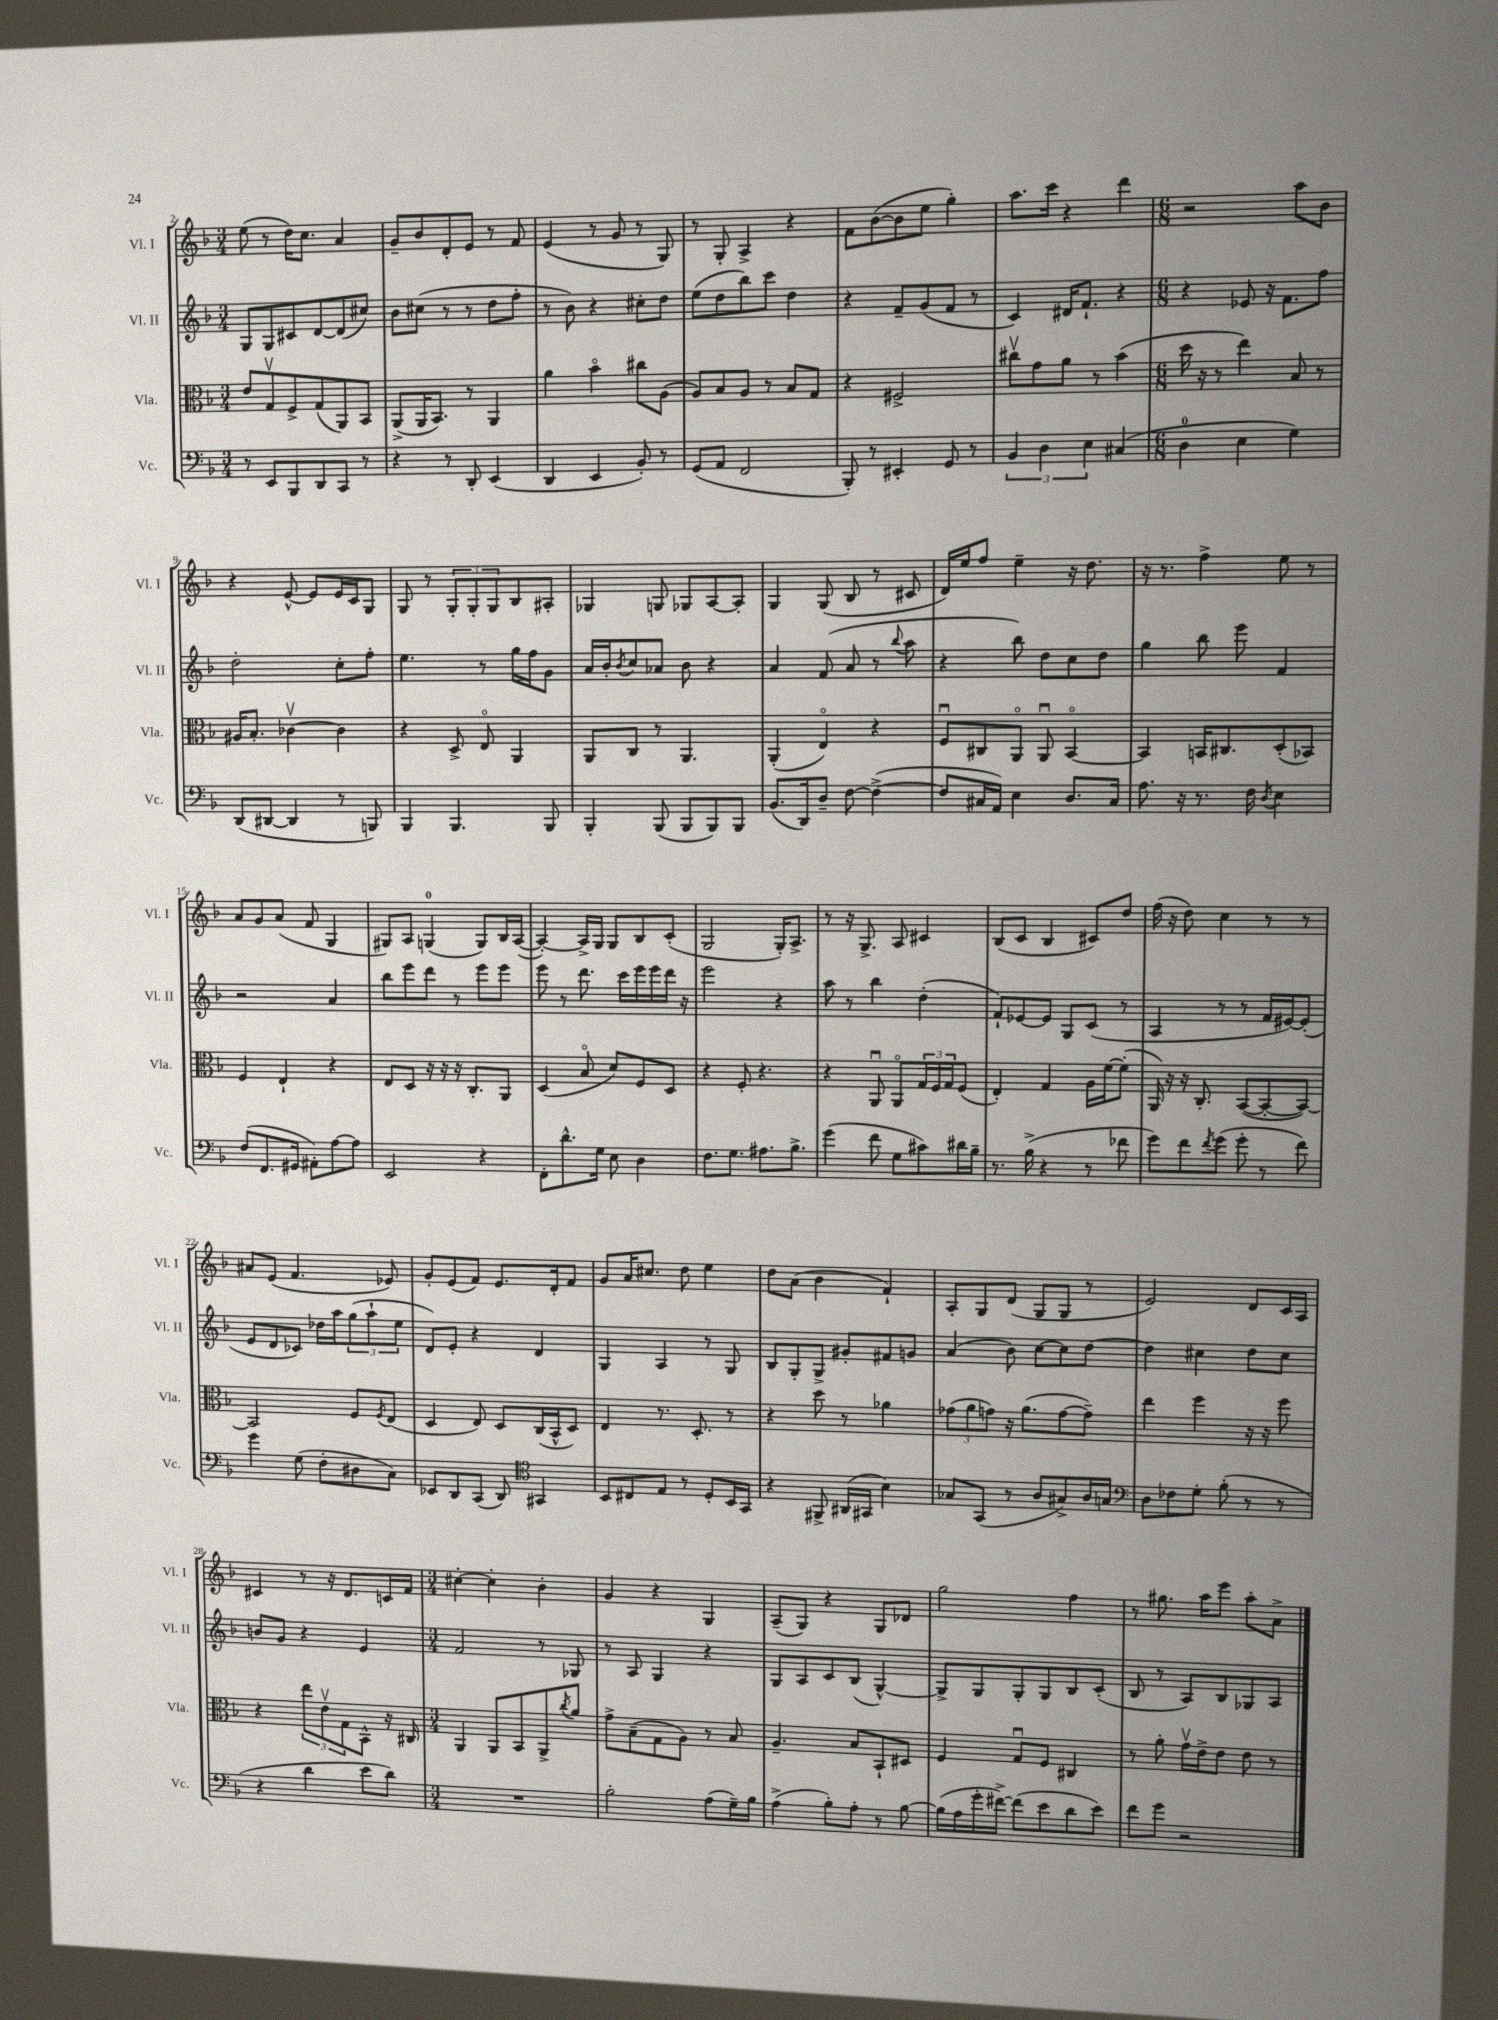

**kern	**kern	**kern	**kern
*staff4	*staff3	*staff2	*staff1
*clefF4	*clefC3	*clefG2	*clefG2
*k[b-]	*k[b-]	*k[b-]	*k[b-]
*M3/4	*M3/4	*M3/4	*M3/4
8r	8e	8G	(8ee
8EE	8Gv	8G	8r
8BBB-	8F^	8c#	16dd)
.	.	.	8.cc
8DD	(8G	[8d	.
8CC	8AA)	(8d]	4a
8r	8BB-	8cc#)	.
=	=	=	=
4r	(8AA^	8b-	8g~
.	16AA	(8cc#	8b-
.	8.BB-)	.	.
8r	.	8r	8d'
8DD'	8r	8r	8e
(4EE	4AA	8dd	8r
.	.	8ff'	8f
=	=	=	=
4DD	4a	8r	(4e
.	.	8b-)	.
4EE	4b-o	4r	8r
.	.	.	8g
8BB-')	8cc#	8cc#'	8r
8r	(8A	8dd	8G)
=	=	=	=
(8GG	8A)	(8ee	8r
8AA	8B-	8dd	8G'
2FF	8A	8bb-)	4A^
.	8r	8ccc	.
.	8B-	4dd	4r
.	8G	.	.
=	=	=	=
8BBB-')	4r	4r	8f
8r	.	.	([8b-
4EE#'	2F#^	8f~	8b-]
.	.	(8g	8ee
8GG	.	8f	4gg')
8r	.	8r	.
=	=	=	=
6BB-	8cc#v	4c)	8.aa
.	8g	.	.
6D	.	.	.
.	.	.	16ccc
.	8a	16d#	4r
.	.	8.f`	.
6E	.	.	.
.	8r	.	.
(4C#	(4b-	4r	4ddd
=	=	=	=
*M6/8	*M6/8	*M6/8	*M6/8
4D	16dd	4r	2r
.	16r	.	.
.	8r	.	.
4E	4ee)	8e-	.
.	.	16r	.
.	.	8.f	.
4G)	8B-	.	8aa
.	8r	8ff	8b-
=	=	=	=
(8DD	16A#	2dd'	4r
.	8.B-'	.	.
[8DD#	.	.	.
4DD#]	[4c-v	.	[8e^^
.	.	.	8e]
8r	4c-]	8cc'	16e
.	.	.	16c
8BBB)	.	8ff'	8G
=	=	=	=
4BBB-	4r	4.ee	8G
.	.	.	8r
4.BBB-	8D^	.	12G'
.	.	.	12G'
.	8Eo	8r	.
.	.	.	12G
.	4AA	16gg	8B-
.	.	16ff	.
8BBB-	.	8g	8A#'
=	=	=	=
4BBB-'	8AA	16a	4G-
.	.	16b-'	.
.	.	8qb-	.
.	8C	8cc	.
(8BBB-	8r	8a-	8G
8BBB-	4.AA	8b-	8G-
8BBB-)	.	4r	[8A
8BBB-	.	.	8A']
=	=	=	=
(8.BB-	(4AA'	4a	4G
16DD)	.	.	.
8D~	4Eo)	(8f	(8G
[8F	.	8a	8B-
(4F^_	4r	8r	8r
.	.	8qqbb-	.
.	.	8aa	8c#
=	=	=	=
8F]	8Fu	4r	16d)
.	.	.	16ee
16C#	8C#	.	8ff
16AA)	.	.	.
4E	8AAo	8bb-)	4ee~
.	8AAu	8dd	.
8.D	[4BB-o	8cc	16r
.	.	.	8.dd
.	.	8dd	.
16C#	.	.	.
=	=	=	=
8.A	4BB-]	4gg	16r
.	.	.	8.r
16r	.	.	.
8.r	16BB	8bb-	4ff^
.	8.C#	.	.
.	.	8eee	.
16F	.	.	.
8qD	.	.	.
4E	(8D'	4f	8ee
.	8BB-)	.	8r
=	=	=	=
(8F	4F	2r	8a
8.FF	.	.	8g
.	4E`	.	(8a
16GG#	.	.	.
8AA#')	.	.	8f
[8A	4r	4a	4G
8A]	.	.	.
=	=	=	=
2EE	8E	8bb-	8G#)
.	8D	8eee	8A
.	16r	8ddd	(4G
.	16r	.	.
.	16r	8r	.
.	8.C'	.	.
4r	.	8eee	8G)
.	8AA	8eee	16B-
.	.	.	([16A
=	=	=	=
8FF'	(4D	8eee	4A'_)
8.d^^	.	8r	.
.	8B-o	8.ddd	16A^]
16G	.	.	16G
8E	8d)	.	8G
.	.	16ccc	.
4D	8F	16eee	8B-
.	.	16eee	.
.	8D	16ddd	(8c'
.	.	16r	.
=	=	=	=
8.F	4r	2eee	2G
8.G	.	.	.
.	8F'	.	.
8.A#	4.r	.	.
.	.	4r	16G')
8.B-^	.	.	8.A^
=	=	=	=
(4g	4r	8aa	8r
.	.	8r	16r
.	.	.	8.G^
8f	8AAu	4bb-	.
8G	8AAo	.	8A
8c#)	24G	(4dd'	4c#
.	24F	.	.
.	24G	.	.
16d#	(8F	.	.
16B-~	.	.	.
=	=	=	=
8.r	4E')	8f`)	(8B-
.	.	[8e-	8c
(16B-^	.	.	.
4r	4G	8e-]	4B-
.	.	8G	.
8r	16A	(8c	8c#)
.	[16f	.	.
8f-	(8f']	8r	8dd
=	=	=	=
8g)	16AA)	4A	(16ff
.	16r	.	16r
8f	16r	.	8dd)
.	8.C'	.	.
8qf	.	.	.
(8g	.	8r	4cc
8g'	([8BB-	8r	.
8r	8BB-'_	16f	8r
.	.	[16e#)	.
8f)	8BB-_)	(8e#']	8r
=	=	=	=
4g	2BB-]	8e	8a#
.	.	8d	(8e
(8G	.	8c-)	4.f
8F'	.	16dd-	.
.	.	16aa	.
8D#	8F	(12gg	.
.	.	12aa`	.
.	8qF	.	.
8C)	(8E	.	8e-)
.	.	12ee	.
=	=	=	=
8EE-	4D	8d)	8g'
8DD	.	8e'	(8e
(8CC	8E)	4r	8f)
8DD)	8D	.	8.e
*clefC4	*	*	*
4GG#	(16C	4d	.
.	16BB-^^	.	16d'
.	8D)	.	8f
=	=	=	=
8BB-	4E	4G	8g
8C#	.	.	16a
.	.	.	8.cc#
8E	8.r	4A	.
8r	.	.	8dd
.	8.D'	.	.
8D'	.	8r	4ee
16BB-	8r	8G	.
16GG	.	.	.
=	=	=	=
4r	4r	8B-	8dd
.	.	8G'	(8a
8FF#^	8dd	8G^	4b-
(16AA#	8r	8g#'	.
16GG#	.	.	.
4B-)	4a-	8f#	4f`)
.	.	8g	.
=	=	=	=
8G-	(12g-	(4a	8A'
.	12a	.	.
(8GG	.	.	8G
.	12g)	.	.
8r	16r	8b-)	(8d
.	(8.a	.	.
8A	.	[8cc	8G
8G#^)	[8g	8cc]	8G
16A	8g~])	[8dd	8r
16G	.	.	.
=	=	=	=
*clefF4	*	*	*
8D	4ee	4dd]	2e)
8F-	.	.	.
8G'	4ff	4cc#	.
(8B-'	.	.	.
8r	16r	8dd	8d
.	16r	.	.
8r	8ff	8cc#	16c
.	.	.	16A
=	=	=	=
4r	4r	8b	4c#
.	.	8g	.
4d	12ee	4r	8r
.	12ev	.	.
.	.	.	16r
.	12G	.	.
.	.	.	8.d
8e	8BB-^^	4e	.
8d)	16r	.	16c
.	16C#	.	16f
=	=	=	=
*M3/4	*M3/4	*M3/4	*M3/4
2.r	4AA	2f	[4cc#'
.	8AA	.	4cc#']
.	8BB-	.	.
.	8AA^	8r	4b-'
.	8qcc	.	.
.	8a	8G-	.
=	=	=	=
2B-'	8g^	8r	4g
.	(8B-~	8A	.
.	8G	4G	4r
.	8A)	.	.
(8A	8r	4r	4G
16G~)	8B-	.	.
16B-	.	.	.
=	=	=	=
(4A^	4.A~	8G	(8A~
.	.	8A	8G)
8B-')	.	8c	4r
8A'	8B-	(8B-	.
8r	8BB-`	[4G^^)	8G
[8B-	8D#	.	8d-
=	=	=	=
(16B-]	4F	8G^]	2gg
16A	.	.	.
16g'	.	8G	.
[16f#^)	.	.	.
(8f#]	8Gu	8G'	.
8e	8F	8G	.
8d	4C#	8B-	4ff
8e)	.	(8c'	.
=	=	=	=
8f	8r	8B-	8r
8g	8a'	8r	8.gg#
2r	16gv	8A)	.
.	16e^	.	16aa
.	8e	8B-	8eee
.	8e	8G-	8aa'
.	8r	8A	8a^
==	==	==	==
*-	*-	*-	*-
